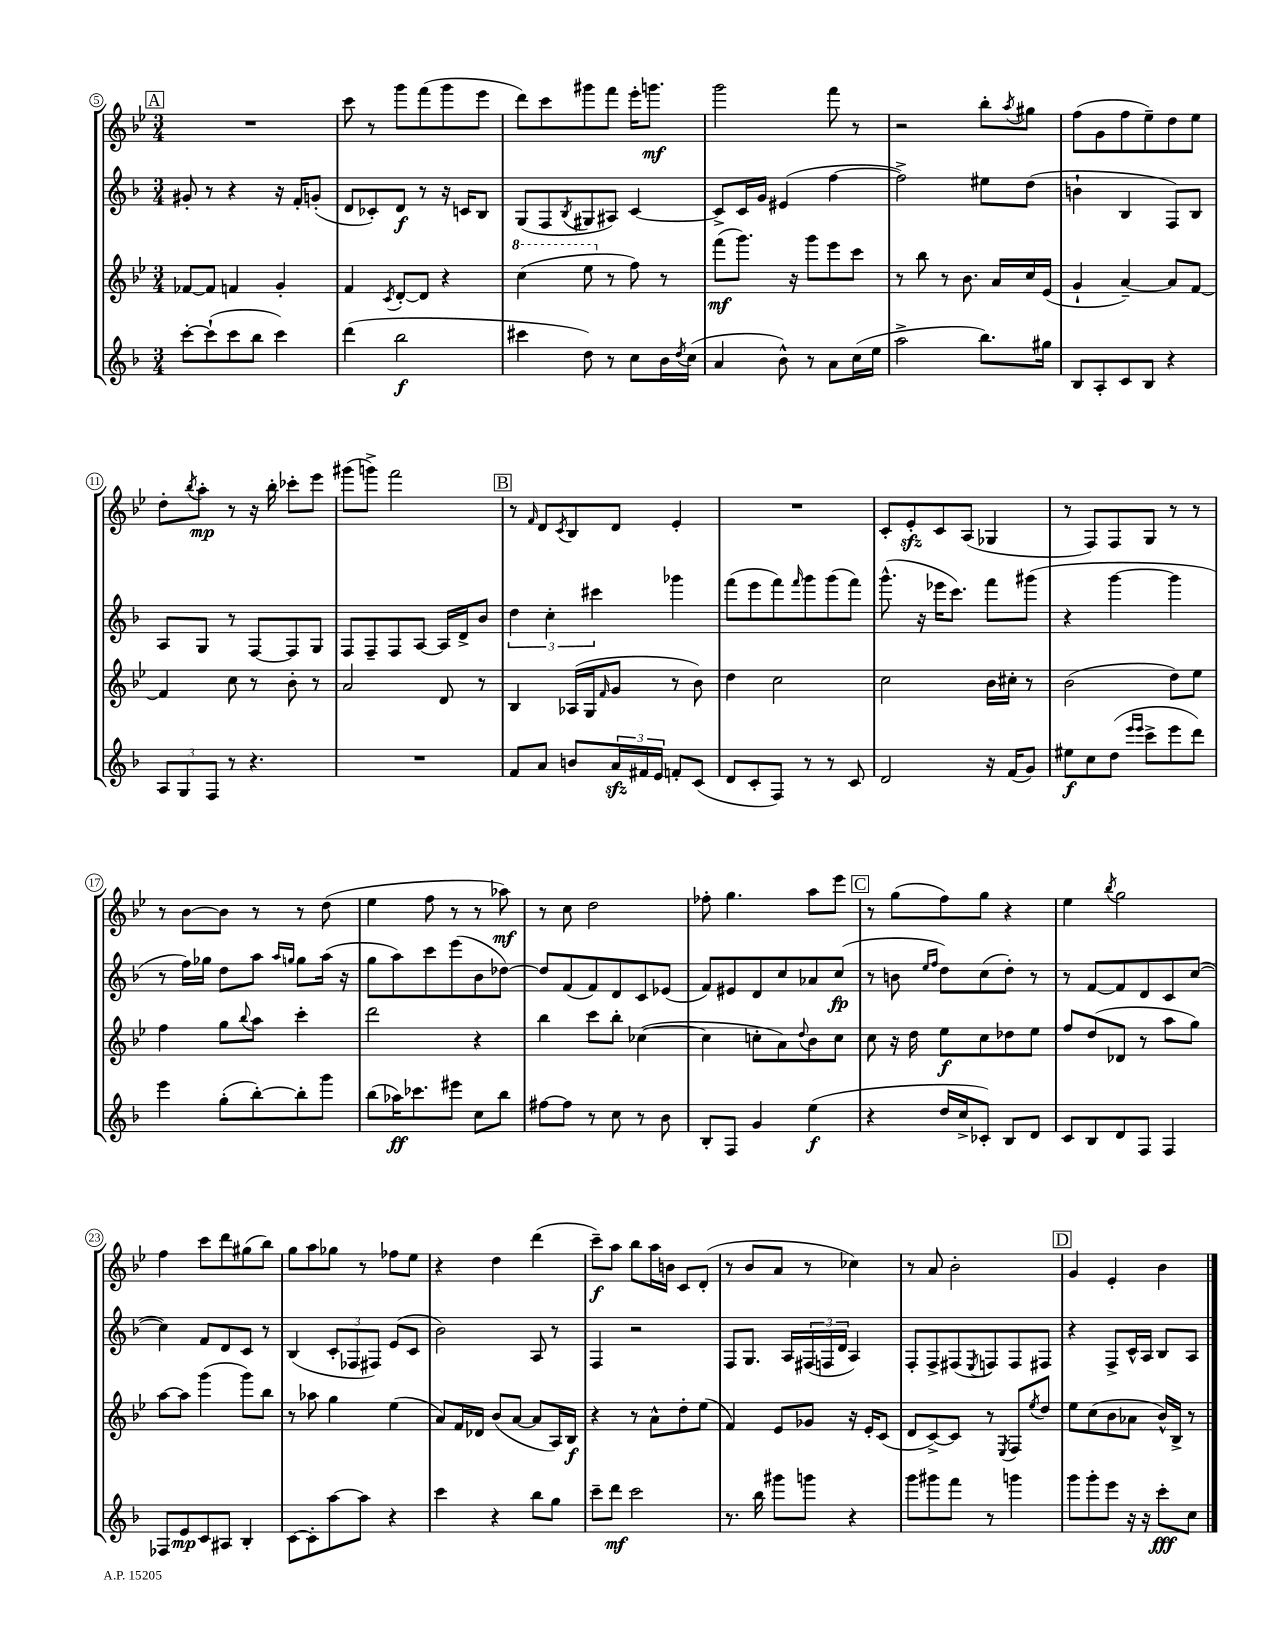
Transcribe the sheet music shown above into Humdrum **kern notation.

**kern	**kern	**kern	**kern
*staff4	*staff3	*staff2	*staff1
*clefG2	*clefG2	*clefG2	*clefG2
*k[b-]	*k[b-e-]	*k[b-]	*k[b-e-]
*M3/4	*M3/4	*M3/4	*M3/4
[8ccc'	[8f-	8g#'	2.r
(8ccc`]	8f-]	8r	.
8ccc	4f	4r	.
8bb-	.	.	.
4ccc)	4g'	16r	.
.	.	16f'	.
.	.	(8g'	.
=	=	=	=
(4ddd	4f	8d	8ccc
.	.	8c-')	8r
.	8qc	.	.
2bb-	[8d'	8d	8ggg
.	8d]	8r	(8fff
.	4r	16r	8ggg
.	.	16c	.
.	.	8B-	8eee-
=	=	=	=
4ccc#	(4ccc	(8G	8ddd)
.	.	8F	8ccc
.	.	8qB-	.
8dd)	8eee-	8G#	8ggg#
8r	8r	8A#)	8fff
8cc	8ff)	[4c	16eee-'
.	.	.	8.ggg
16b-	8r	.	.
8qdd	.	.	.
(16cc	.	.	.
=	=	=	=
4a	(8fff	8c^]	2ggg
.	8.ggg)	16c	.
.	.	16g	.
8b-^^)	.	(4e#	.
.	16r	.	.
8r	8ggg	.	.
8a	8eee-	[4ff	8fff
(16cc	8ccc	.	8r
16ee	.	.	.
=	=	=	=
2aa^	8r	2ff^])	2r
.	8bb-	.	.
.	8r	.	.
.	8.b-	.	.
8.bb-)	.	8ee#	8bb-'
.	16a	.	.
.	.	.	8qaa
.	16cc	(8dd	8gg#
16gg#	(16e-	.	.
=	=	=	=
8B-	4g`	4b`	(8ff
8A'	.	.	8g
8c	[4a~)	4B-	8ff
8B-	.	.	8ee-~)
4r	8a]	8F)	8dd
.	[8f	8B-	8ee-
=	=	=	=
12A	4f]	8A	8dd'
12G	.	.	.
.	.	.	8qbb-
.	.	8G	8aa'
12F	.	.	.
8r	8cc	8r	8r
4.r	8r	[8F	16r
.	.	.	16bb-'
.	8b-'	8F]	8ccc-'
.	8r	8G	8eee-
=	=	=	=
2.r	2a	8F	(8ggg#
.	.	8F~	8ggg^)
.	.	8F	2fff
.	.	[8A	.
.	8d	16A]	.
.	.	16d^	.
.	8r	8b-	.
=	=	=	=
8f	4B-	6dd	8r
.	.	.	16qqf
8a	.	.	8d
.	.	6cc'	.
.	.	.	8qc
8b	(16A-	.	8B-
.	16G	.	.
.	.	6ccc#	.
.	16qqf	.	.
24a	8g	.	8d
24f#	.	.	.
24e	.	.	.
8f'	8r	4ggg-	4e-'
(8c	8b-)	.	.
=	=	=	=
8d	4dd	(8fff	2.r
8c'	.	8eee	.
8F)	2cc	8fff)	.
.	.	16qqfff	.
8r	.	8ggg	.
8r	.	(8ggg	.
8c	.	8fff)	.
=	=	=	=
2d	2cc	(8.ggg^^	8c'
.	.	.	8e-'
.	.	16r	.
.	.	16eee-	8c
.	.	8.ccc)	.
.	.	.	(8A
16r	16b-	8fff	4G-
(16f	16cc#'	.	.
8g)	8r	(8ggg#	.
=	=	=	=
8ee#	(2b-	4r	8r
8cc	.	.	8F)
(8dd	.	[4ggg	8F
16qqeee	.	.	.
16qqeee	.	.	.
8ccc^	.	.	8G
8eee	8dd)	4ggg]	8r
8ddd)	8ee-	.	8r
=	=	=	=
4eee	4ff	8r	8r
.	.	16ff)	[8b-
.	.	16gg-	.
(8gg'	8gg	8dd	8b-]
.	8qqbb-	.	.
[8bb-')	8aa	8aa	8r
.	.	16qqaa	.
.	.	16qqgg	.
8bb-']	4ccc'	8gg	8r
8ggg	.	(16aa	(8dd
.	.	16r	.
=	=	=	=
(8bb-	2ddd	8gg	4ee-
16aa-)	.	8aa)	.
8.ccc-	.	.	.
.	.	8ccc	8ff
8eee#	.	(8eee	8r
8cc	4r	8b-	8r
8bb-	.	[8dd-)	8aa-)
=	=	=	=
[8ff#	4bb-	8dd-]	8r
8ff#]	.	(8f	8cc
8r	8ccc	8f)	2dd
8cc	8bb-'	8d	.
8r	([4cc-	8c	.
8b-	.	(8e-	.
=	=	=	=
8B-'	4cc-]	8f)	8ff-'
8F	.	8e#	4.gg
4g	8cc'	8d	.
.	8a)	8cc	.
.	8qqdd	.	.
(4ee	8b-	8a-	8aa
.	8cc	(8cc	8eee-
=	=	=	=
4r	8cc	8r	8r
.	16r	8b	(8gg
.	16dd	.	.
.	.	16qqee	.
.	.	16qqff	.
16dd	8ee-	8dd)	8ff)
16cc^	.	.	.
8c-')	8cc	(8cc	8gg
8B-	8dd-	8dd')	4r
8d	8ee-	8r	.
=	=	=	=
8c	8ff	8r	4ee-
8B-	(8dd	[8f	.
.	.	.	8qbb-
8d	8d-	8f]	2gg
8F	8r	8d	.
4F	8aa	8c	.
.	8gg)	([8cc	.
=	=	=	=
8F-	[8aa	4cc])	4ff
8e	8aa]	.	.
8c	(4ggg	8f	8ccc
8A#	.	8d	8ddd
4B-'	8ggg)	8c	(8gg#
.	8bb-	8r	8bb-)
=	=	=	=
[8c	8r	(4B-	8gg
8c']	8aa-	.	8aa
[8aa	4gg	12c'	8gg-
.	.	12F-	.
8aa]	.	.	8r
.	.	12F#)	.
4r	(4ee-	(8e	8ff-
.	.	8c	8ee-
=	=	=	=
4ccc	8a)	2b-)	4r
.	16f	.	.
.	16d-	.	.
4r	(8b-	.	4dd
.	[8a	.	.
8bb-	8a]	8A	(4ddd
8gg	16A)	8r	.
.	16B-	.	.
=	=	=	=
8ccc~	4r	4F	8ccc~)
8ddd	.	.	8aa
2ccc	8r	2r	8bb-
.	8a^^	.	16aa
.	.	.	16b
.	8dd'	.	8c
.	(8ee-	.	(8d'
=	=	=	=
8.r	4f)	8F	8r
.	.	8.G	8b-
16bb-	.	.	.
8ggg#	8e-	.	8a
.	.	16A	.
8ggg	8g-	(24F#	8r
.	.	24F	.
.	.	24d	.
4r	16r	4A)	4cc-)
.	16e-'	.	.
.	(8c	.	.
=	=	=	=
8ggg	8d	8F'	8r
8ggg#	[8c^)	8F^	8a
8fff	8c]	(8F#	2b-'
.	.	8qE	.
8r	8r	8F)	.
.	8qE-	.	.
4ggg	8F	8F	.
.	8qee-	.	.
.	8dd	8F#	.
=	=	=	=
8ggg	8ee-	4r	4g
8ggg'	(8cc	.	.
8eee	8b-	8F^	4e-'
16r	8a-	16c^^	.
16r	.	16A	.
8ccc'	16b-^^)	8B-	4b-
.	16B-^	.	.
8cc	8r	8A	.
==	==	==	==
*-	*-	*-	*-
